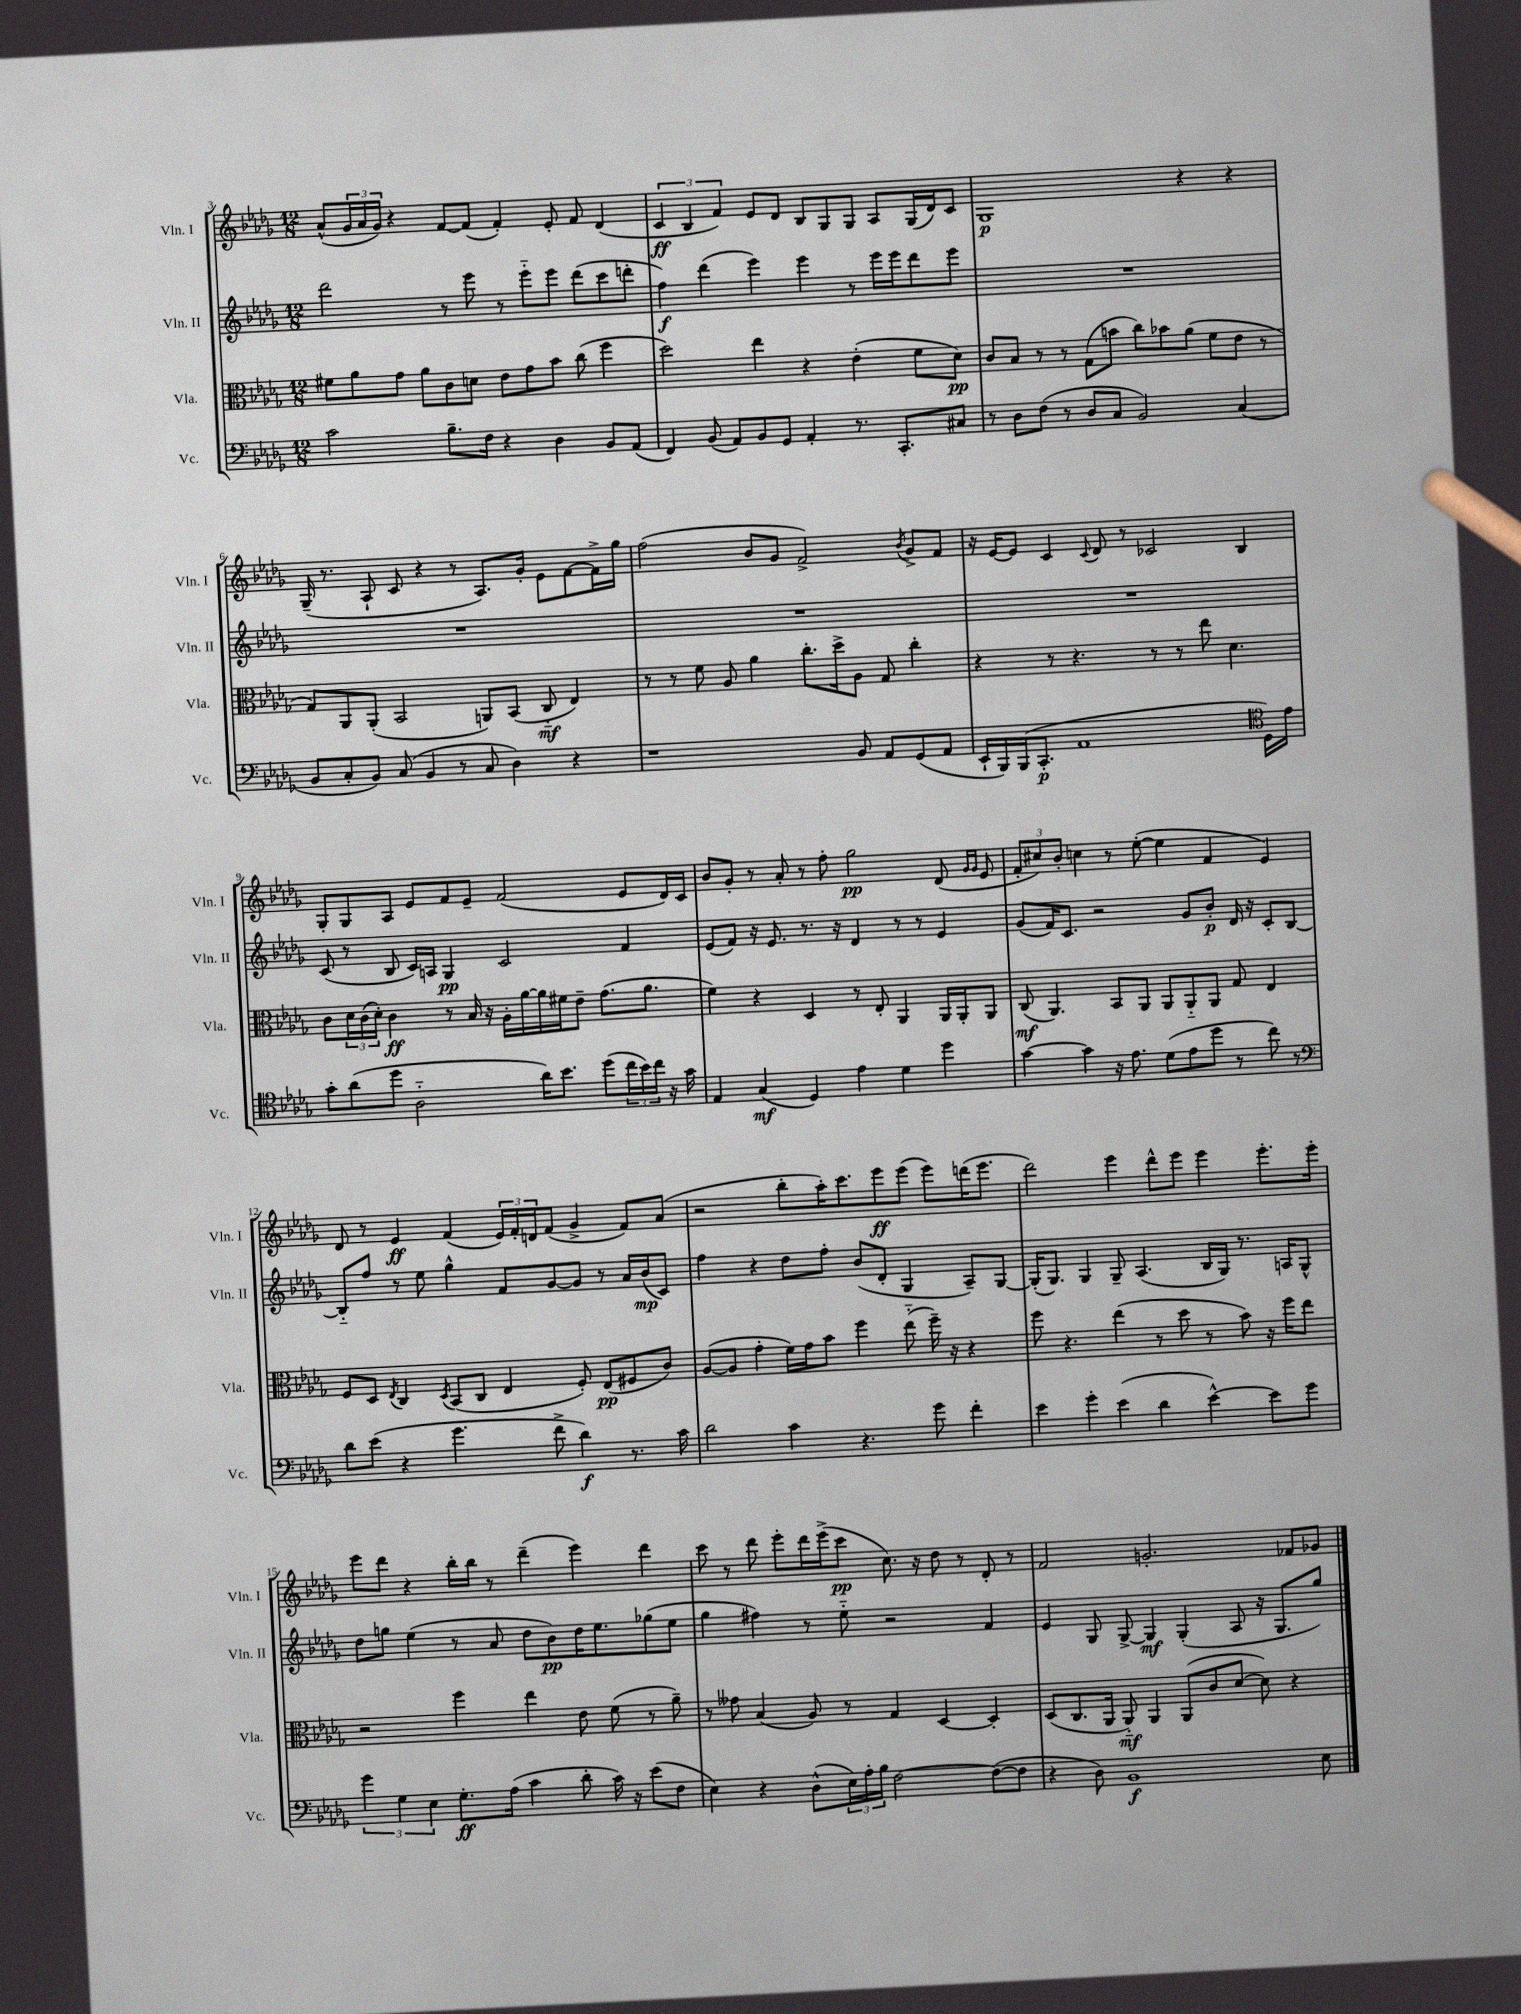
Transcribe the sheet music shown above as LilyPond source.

<<
\new StaffGroup <<
\new Staff = "s0" \with { instrumentName = "Vln. I" shortInstrumentName = "Vln. I" } {
    \clef treble \key des \major \numericTimeSignature \time 12/8
    aes'8-^( \tuplet 3/2 { ges'16 aes'16 ges'16) } r4 f'8~ f'8( f'4-.) ees'8-. f'8 des'4( |
    \tuplet 3/2 { c'4\ff bes4 f'4) } ees'8 des'8 bes8 ges8 ges8 aes8 ges16( des'16) c'8 |
    ges1\p r4 r4 |
    ges16--( r8. aes8-! c'8 r4 r8 aes8.) ges'16-. ees'8 f'8~ f'16-> ges''16 |
    f''2( bes'8 ges'8 f'2->) \acciaccatura { bes'8 } ges'8-> f'8 |
    r16 ees'16~ ees'8 c'4 \appoggiatura { c'8 } des'8 r8 ces'2 bes4 |
    ges8-. ges8 aes8 ees'8 f'8 ees'8-- f'2( ees'8 des'16) c'16 |
    bes'8 ges'8-. r8 aes'8-. r8 f''8-. ges''2\pp des'8( \grace { ges'16 ges'16 } ees'8 |
    \tuplet 3/2 { f'8-. cis''8) bes'8-. } c''4 r8 ees''8~-.( ees''4 f'4 ees'4) |
    des'8 r8 ees'4\ff f'4( \tuplet 3/2 { ees'16) f'16-. d'16 } f'8( ges'4-> f'8) aes'8( |
    r2 bes''8-. aes''16-.) c'''8. ees'''8\ff ees'''8( ees'''8) d'''16( ees'''8. |
    des'''2) ees'''4 des'''8-^ ees'''8 ees'''4 ees'''8.-. ees'''16-. |
    ees'''8 des'''8 r4 bes''16-. bes''16 r8 des'''4--( ees'''4) des'''4 |
    c'''8 r8 des'''8 ees'''8-. des'''16 ees'''16->( c'''8\pp c''8.) r16 des''8 r8 des'8-. r8 |
    f'2 g'2.-. fes'8 ges'8 \bar "|." |
}
\new Staff = "s1" \with { instrumentName = "Vln. II" shortInstrumentName = "Vln. II" } {
    \clef treble \key des \major \numericTimeSignature \time 12/8
    des'''2 r8 ees'''8 r8 ees'''8-_ ees'''8 des'''8( c'''8 d'''8-. |
    f''4\f) des'''4( ees'''4) ees'''4 r8 ees'''16 ees'''16 des'''8 ees'''8 |
    R1. |
    R1. |
    R1. |
    R1. |
    c'8( r8 bes8 c'16) a16 ges4\pp c'2 f'4 |
    ees'8( f'8) r16 ees'8. r8. r16 des'4 r8 r8 ees'4 |
    ges'8( f'16) c'8. r2 ges'8 bes'8-.\p des'16 r16 c'8-. bes8~ |
    bes8-_ f''8 r8 ees''8 ges''4-^ f'8 ges'8~ ges'8 r8 aes'16 bes'16\mp( c'8) |
    f''4 r4 des''8 f''8-. bes'8( des'8-. ges4 aes8--) ges8~ |
    ges16-.( ges8.) ges4 ges8-- aes4.( bes16 ges16) r8. a16 ges8-^ |
    des''8 g''8 ees''4( r8 aes'8 des''8 bes'8\pp) des''16 ees''8. ges''8( ees''8 |
    ges''4 fis''4) r8 ees''8-_ r2 f'4 |
    ees'4 ges8 ges8~-> ges4\mf ges4-.( aes8 r16 ges8. ges''8) \bar "|." |
}
\new Staff = "s2" \with { instrumentName = "Vla." shortInstrumentName = "Vla." } {
    \clef alto \key des \major \numericTimeSignature \time 12/8
    fis'8 aes'8 ges'8 aes'8 c'8 d'8 ees'8 ges'8 bes'8 c''8( f''4 |
    des''2) ees''4 r4 ees'4-.( f'8 des'8\pp) |
    c'8 bes8 r8 r8 ges8( b'8 c''8) bes'8 aes'8( f'8 ees'8 r8 |
    ges8) aes,8 aes,8-.( bes,2 a,8) bes,8( c8-_\mf ees4) |
    r8 r8 f'8 aes8 aes'4 c''8.-. des''16-> aes8 ges8 c''4-. |
    r4 r8 r4. r8 r8 ees''8 des'4. |
    c'8 \tuplet 3/2 { des'16 c'16( des'16-.) } c'4\ff r8 bes16 r16 aes16-. aes'16~ aes'16 fis'16 ees'8-- ges'8.( aes'8. |
    f'4) r4 des4 r8 ees8-. aes,4 aes,16 aes,16-. aes,8 |
    c8\mf( aes,4.) bes,8 aes,8 aes,8 aes,8-_ aes,8 ges8 ees4 |
    f8 des8 \acciaccatura { ees8 } c4 \acciaccatura { des8 } bes,8( c8 ees4 f8-.) ees8\pp( fis8 c'8) |
    aes8~( aes8 ges'4-. f'16) ges'16 bes'8 f''4 ees''8-_( f''16--) r16 r4 |
    f''8 r4. ees''4( r8 des''8 r8 bes'8) r16 f''16 ees''8 |
    r2 f''4 ees''4 ees'8 f'8( r8 aes'8--) |
    r8 geses'8 bes4( aes8) r8 ges4 des4~ des4-. |
    des8( c8. aes,16 aes,8-_\mf) aes,4 aes,8( c'8 des'8~ des'8) r4 \bar "|." |
}
\new Staff = "s3" \with { instrumentName = "Vc." shortInstrumentName = "Vc." } {
    \clef bass \key des \major \numericTimeSignature \time 12/8
    c'2 bes8.-- f16 r4 des4 bes,8 aes,8( |
    f,4) bes,8( aes,8) bes,8 ges,8 aes,4-. r8. c,8.-. cis8 |
    r8 des8 f8( r8 des8 c8 bes,2) c4( |
    bes,8 c8-. bes,8) c8( bes,4 r8 c8 des4) r4 |
    r1 bes,8 aes,8 ges,8( aes,8 |
    ees,16-! bes,,16) bes,,16( c,8.-.\p aes,1 \clef tenor des16) ees'16 |
    ges'8-. aes'8( des''8 aes2-_ aes'16) bes'8. des''8( \tuplet 3/2 { c''16 bes'16) c''16 } r16 ges'16 |
    ees4 ges4\mf( des4) ees'4 des'4 des''4 |
    ges'4~ ges'4 r16 ees'8. des'8( ees'8 des''8 r8 c''8) r8 |
    \clef bass des'8 ees'8( r4 ges'4. f'8-> des'4\f) r8. c'16 |
    des'2 c'4 r4. ges'8 f'4-. |
    ees'4 ges'4-. ees'4( des'4 ees'4~-^) ees'8 ges'8 |
    \tuplet 3/2 { ges'4 ges4 ees4 } ges8.-.\ff aes16( c'4 des'8-. c'16) r16 ees'8( f8 |
    ees4) r4 des8-^( \tuplet 3/2 { ees16) aes16-. bes16 } f2~ f8~( f8 |
    r4 des8) bes,1\f ees8 \bar "|." |
}
>>
>>
\layout { \context { \Score currentBarNumber = #3 } }
